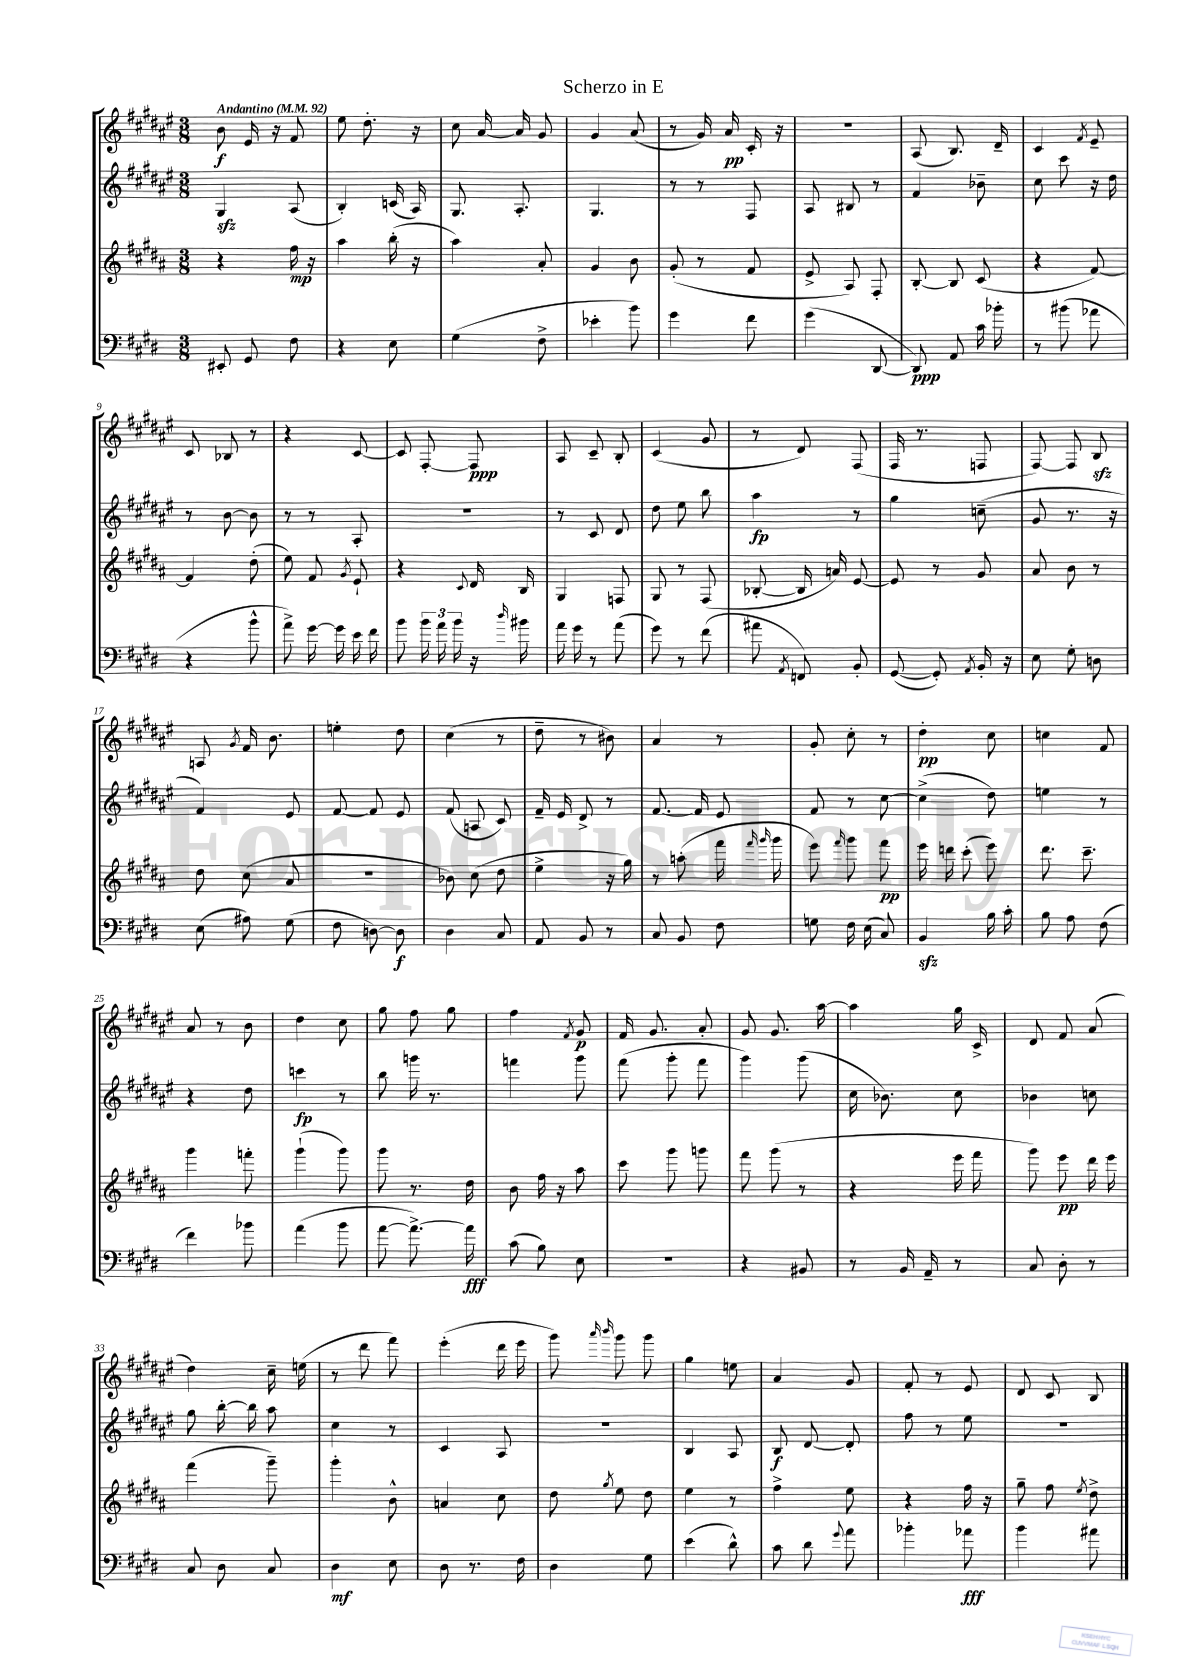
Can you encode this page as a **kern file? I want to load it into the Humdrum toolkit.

**kern	**kern	**kern	**kern
*staff4	*staff3	*staff2	*staff1
*clefF4	*clefG2	*clefG2	*clefG2
*k[f#c#g#d#]	*k[f#c#g#d#a#]	*k[f#c#g#d#a#e#]	*k[f#c#g#d#a#e#]
*M3/8	*M3/8	*M3/8	*M3/8
*MM92	*MM92	*MM92	*MM92
8EE#'	4r	4G#	8b
8GG#	.	.	16e#
.	.	.	16r
8F#	16ff#	(8A#	8f#
.	16r	.	.
=	=	=	=
4r	4aa#	4B')	8ee#
.	.	.	8.dd#'
8E	(16bb'	(16c	.
.	16r	16A#)	16r
=	=	=	=
(4G#	4aa#)	8.G#	8cc#
.	.	.	[16a#
.	.	8.A#'	16a#]
8F#^	8a#'	.	8g#
=	=	=	=
4e-'	4g#	4.G#	4g#
8b)	8b	.	(8a#
=	=	=	=
4g#	(8g#'	8r	8r
.	8r	8r	16g#)
.	.	.	16a#
8f#	8f#	8F#	16c#'
.	.	.	16r
=	=	=	=
(4g#	8e^	8A#	4.r
.	8A#)	8B#	.
[8DD#	8F#'	8r	.
=	=	=	=
8DD#])	[8B'	4f#	(8A#
8AA	8B]	.	8.B)
16c#	(8c#	8b-~	.
16b-'	.	.	16d#~
=	=	=	=
8r	4r	8cc#	4c#
(8b#	.	8ccc#	.
.	.	.	8qf#
8a-	[8f#)	16r	8e#~
.	.	16dd#	.
=	=	=	=
4r	4f#]	8r	8c#
.	.	[8b	8B-
8b^^	(8dd#'	8b]	8r
=	=	=	=
8a^)	8ee)	8r	4r
[16g#	8f#	8r	.
16g#]	.	.	.
.	8qg#	.	.
16e	8e`	8A#'	[8c#
16f#	.	.	.
=	=	=	=
8b	4r	4.r	8c#]
24b	.	.	[8F#'
24a	.	.	.
24b	.	.	.
.	8qqc#	.	.
16r	16d#	.	8F#]
16qqdd#	.	.	.
16b#	16B	.	.
=	=	=	=
16a	4G#	8r	8A#
16g#	.	.	.
8r	.	8c#	8c#~
(8a	8F	8d#	8B'
=	=	=	=
8g#)	8G#	8dd#	(4c#
8r	8r	8ee#	.
(8f#	(8F#	8bb	8g#
=	=	=	=
8a#	[8B-'	4aa#	8r
8qAA	.	.	.
8FF)	16B-]	.	8d#)
.	16a)	.	.
8BB'	[8e	8r	(8F#
=	=	=	=
([8GG#	8e]	4gg#	16F#
.	.	.	8.r
8GG#'])	8r	.	.
8qAA	.	.	.
16BB'	8g#	(8cc~	8F
16r	.	.	.
=	=	=	=
8E	8a#	8g#	[8F#)
8G#'	8b	8.r	8F#]
8D	8r	.	8B
.	.	16r	.
=	=	=	=
(8E	8dd#	4f#)	8A
.	.	.	8qg#
8A#)	(8cc#	.	16f#
.	.	.	8.b
(8G#	8a#	8e#	.
=	=	=	=
8F#	4.r	[8f#	4ee'
[8D)	.	8f#]	.
8D]	.	8e#	8dd#
=	=	=	=
4D#	8b-)	(8f#	(4cc#
.	(8cc#	8A	.
8C#	8dd#	8c#)	8r
=	=	=	=
8AA	4ee^	16f#~	8dd#~
.	.	16e#	.
8BB	.	8d#^	8r
8r	16r	8r	8b#)
.	16gg#)	.	.
=	=	=	=
8C#	8r	[8.f#	4a#
8BB	(8aa'	.	.
.	.	16f#]	.
8F#	16fff#	8e#	8r
.	16qqfff#	.	.
.	16qqggg#	.	.
.	16ggg#	.	.
=	=	=	=
8G	8eee)	8f#	8g#'
.	16qqfff#	.	.
16F#	8ggg#	8r	8cc#'
(16E	.	.	.
8C#)	8fff#	[8cc#	8r
=	=	=	=
4BB	16eee	(4cc#^]	4dd#'
.	16ddd	.	.
.	(8ccc#'	.	.
16B	8eee)	8dd#)	8cc#
16c#'	.	.	.
=	=	=	=
8B	8.ddd#	4ee	4cc
8A	.	.	.
.	8.ccc#~	.	.
(8F#	.	8r	8f#
=	=	=	=
4f#)	4ggg#	4r	8a#
.	.	.	8r
8b-	8fff'	8dd#	8b
=	=	=	=
(4a	(4ggg#`	4ccc	4dd#
8b	8ggg#)	8r	8cc#
=	=	=	=
[8a	8ggg#	8bb	8gg#
8.a^_)	8.r	16ggg	8ff#
.	.	8.r	.
.	.	.	8gg#
16a]	16dd#	.	.
=	=	=	=
(8c#	8b	4fff	4ff#
8B)	16ff#	.	.
.	16r	.	.
.	.	.	8qf#
8E	8aa#	8ggg#	8g#
=	=	=	=
4.r	8ccc#	(8fff#	16f#
.	.	.	8.g#
.	8ggg#	8ggg#'	.
.	8ggg	8fff#	8a#'
=	=	=	=
4r	8fff#	4ggg#)	8g#
.	(8ggg#	.	8.g#
8BB#	8r	(8ggg#	.
.	.	.	[16aa#
=	=	=	=
8r	4r	16cc#	4aa#]
.	.	8.b-)	.
16BB	.	.	.
16AA~	.	.	.
8r	16eee	8cc#	16gg#
.	16fff#	.	16c#^
=	=	=	=
8C#	8ggg#)	4b-	8d#
8D#'	8eee	.	8f#
8r	16ddd#	8cc	(8a#
.	16eee	.	.
=	=	=	=
8C#	(4fff#	8gg#	4dd#)
8D#	.	[16bb'	.
.	.	16bb]	.
8C#	8ggg#~)	8aa#	16cc#~
.	.	.	(16ee
=	=	=	=
4D#	4ggg#'	4cc#	8r
.	.	.	8ddd#
8E	8b^^	8r	8fff#)
=	=	=	=
8D#	4a	4c#	(4eee#'
8.r	.	.	.
.	8cc#	8A#	16ddd#
16F#	.	.	16eee#
=	=	=	=
4D#	8dd#	4.r	8ggg#)
.	.	.	16qqaaa#
.	8qgg#	.	16qqbbb
.	8ee	.	8ggg#
8G#	8dd#	.	8ggg#
=	=	=	=
(4e	4ee	4B	4gg#
8d#^^)	8r	8A#	8ee
=	=	=	=
8c#	4ff#^	8B	4a#
8d#	.	[8d#	.
8qqg#	.	.	.
8a	8ee	8d#']	8g#
=	=	=	=
4b-'	4r	8ff#	8f#'
.	.	8r	8r
8a-	16ff#	8ee#	8e#
.	16r	.	.
=	=	=	=
4b	8gg#~	4.r	8d#
.	8ff#	.	8c#
.	8qee	.	.
8a#	8dd#^	.	8B
==	==	==	==
*-	*-	*-	*-
